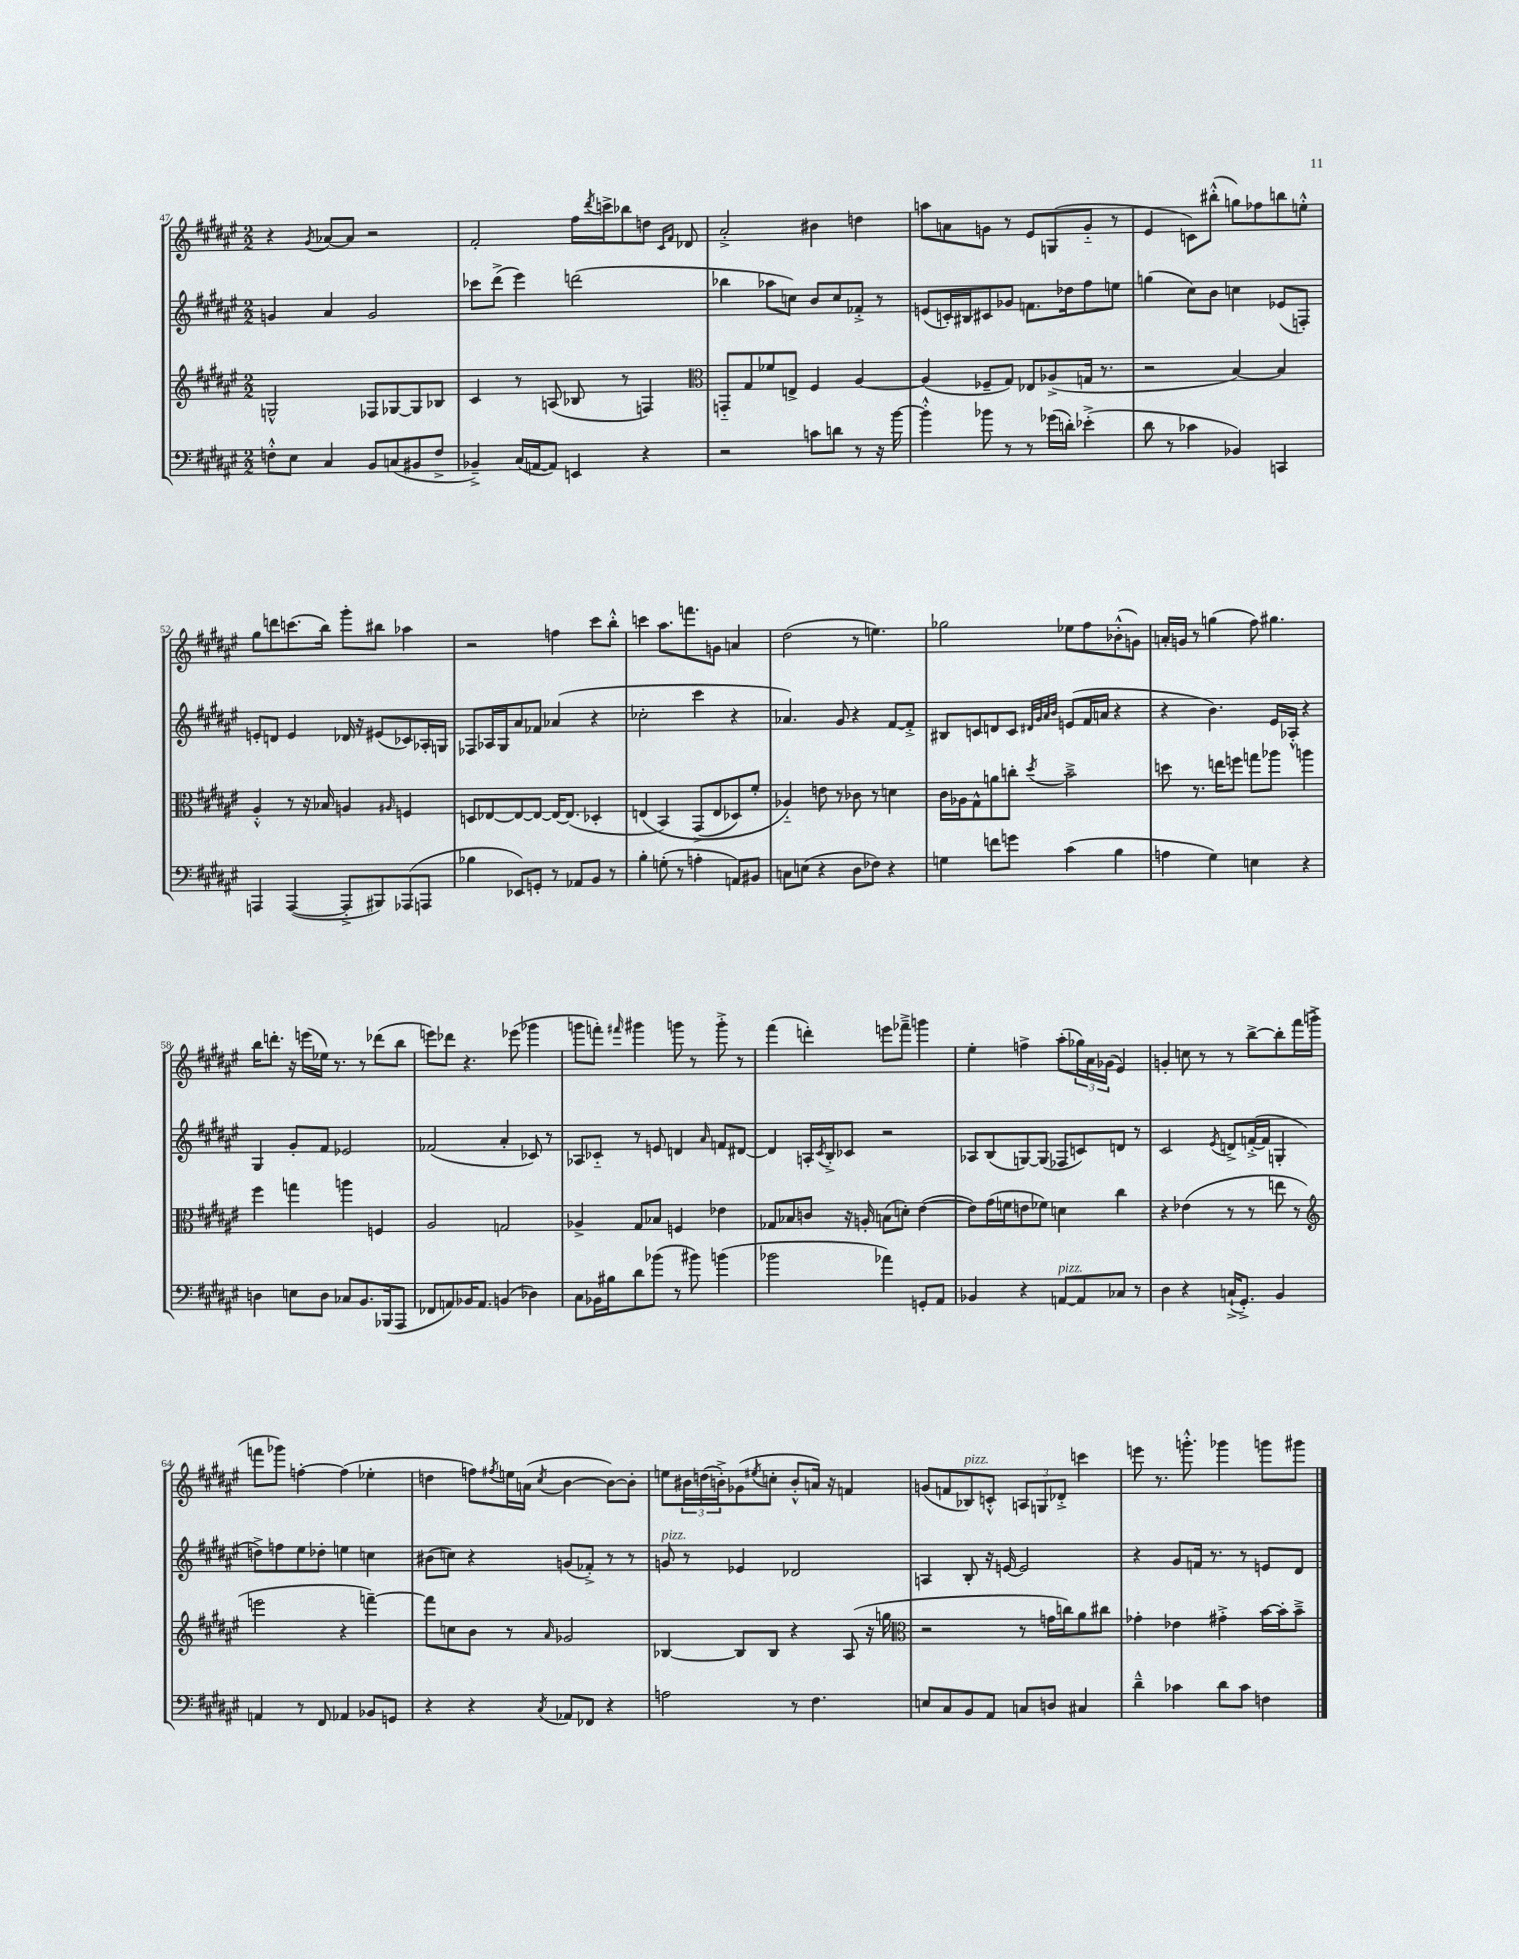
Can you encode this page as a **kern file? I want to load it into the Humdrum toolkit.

**kern	**kern	**kern	**kern
*part4	*part3	*part2	*part1
*staff4	*staff3	*staff2	*staff1
*clefF4	*clefG2	*clefG2	*clefG2
*k[f#c#g#d#a#e#]	*k[f#c#g#d#a#e#]	*k[f#c#g#d#a#e#]	*k[f#c#g#d#a#e#]
*M2/2	*M2/2	*M2/2	*M2/2
=47	=47	=47	=47
8Fn'^^\L	2Gn^^/	4gn/	4r
8E#\J	.	.	.
.	.	.	8qg#/
4C#/	.	4a#/	[8a-X/L
.	.	.	8a-/J]
8BB/L	8F-X/L	2g/	2r
(8Cn/	[8G-X/	.	.
8BB#X/	8G-/]	.	.
8F^/J	8B-X/J	.	.
=48	=48	=48	=48
4BB-X~^/)	4c#/	8ccc-X\L	2f#'/
.	.	(8ddd#^\J	.
(16C#/LL	8r	4eee#\)	.
[16AAn/J	.	.	.
8AA/J])	(8An/	.	.
4EEn/	8B-X/	(2dddn\	16ff#\LL
.	.	.	8qddd#/
.	.	.	16cccn^\J
.	8r	.	8bb-X\
4r	4Fn/)	.	8ddn\J
.	.	.	16qqc#/LL
.	.	.	16qqf#/JJ
.	.	.	8d-X/
=49	=49	=49	=49
*	*clefC3	*	*
2r	8GGn/L	4bb-X\	2a#'^/
.	8G#/	.	.
.	8f-X/	8aa-X\L	.
.	8En^/J	8ccn\J)	.
8cn\L	4F#/	8b/L	4b#X\
8dn\J	.	8cc/	.
8r	[4A#/	8f-X'^/J	4ddn\
16r	.	8r	.
[16b\	.	.	.
=50	=50	=50	=50
4b'^^\]	(4A#/]	(8en/L	8aan\L
.	.	16cn'/L)	8an\
.	.	16B#X/J	.
8b-X\	8F-X~/L	8c#X/	8gn\J
8r	8G#/J)	8g-X/J	8r
8r	8E-X/L	8.fn\L	8e#/L
(16g-X\LL	(8A-X^/	.	(8Gn/
16dn'\JJ)	.	16dd-X\k	.
(4e-X'^\	16Gn/Jk	8ff#\	8g/J
.	8.r	.	.
.	.	8een\J	8r
=51	=51	=51	=51
8d#\	2r	(4ggn\	4e#/
8r	.	.	.
4c-X\	.	8cc#\L)	8cn\L)
.	.	8b\J	(8bb#X'^^\J
4BB-X/)	[4B/)	4ccn\	8ggn\L)
.	.	.	8ff-X\
4CCn/	4B/]	(8e-X/L	8bbn\
.	.	8Fn'/J)	8een'^^\J
!!LO:LB:g=z
=52	=52	=52	=52
4AAAn/	4A#'^^/	8en'/L	8gg#\L
.	.	8dn/J	8dddn\
([4AAA/	8r	4e/	(8.cccn\
.	16r	.	.
.	16B-X/	.	16bb\Jk)
8AAA'^/L]	4An/	16d-X/	8ggg#'\L
.	.	16r	.
8BBB#X/)	.	(8e#X/L	8bb#X\J
.	16qqA#X/	.	.
(8AAA-X/	4Fn/	8c-X/)	4aa-X\
8AAAn/J	.	16A-X'/L	.
.	.	16Gn/JJ	.
=53	=53	=53	=53
4B-X\	8Dn/L	8F-X/L	2r
.	[8E-X/	16A-X/L	.
.	.	16G#/J	.
8EE-X/L)	8E-/_	8a#/	.
8GGn'/J	8E-/J_	8f-X/J	.
8r	16E-/KL_	(4a-X/	4ffn\
.	(8.E-/J]	.	.
8AA-X/L	.	.	.
8BB/J	4D-X'/	4r	8ccc#\L
8r	.	.	8bb'^^\J
=54	=54	=54	=54
4B'\	(4En/	2cc-X'\	4cccn\
(8Gn'\	4BB/)	.	8.aa#\L
8r	.	.	.
.	.	.	8.fffn\
4An'\	(8GG#^/L	4ccc#\	.
.	8E/	.	8gn\J
8AAn/L)	8D-X/)	4r	4an/
8BB#X/J	8f#'/J	.	.
=55	=55	=55	=55
8Cn\L	4A-X/)	4.a-X/)	(2dd#\
(8En\J	.	.	.
4r	8en\	.	.
.	8r	8g#/	.
8D#\L	8c-X\	4r	8r
8F-X\J)	8r	.	4.een\)
4r	4dn\	[8f#/L	.
.	.	8f#'^/J]	.
=56	=56	=56	=56
4Gn\	16c#\LL	8B#X/L	2gg-X\
.	16A-X\J	.	.
.	8G#^^\	8cn/	.
8fn\L	8an\	8dn/	.
8gn\J	8ccn'\J	8c/J	.
.	.	32qqd#X/LLL	.
.	.	32qqg#/	.
.	.	32qqa#/	.
.	8qdd#/	32qqb/JJJ	.
(4c#\	2b~^\	(8en/L	8ee-X\L
.	.	16f#/L	8ff#\
.	.	16an/JJ	.
4B\	.	4r	(8b-X'^^\
.	.	.	8gn\J)
=57	=57	=57	=57
4An\	8ddn\	4r	16an'/LL
.	.	.	16gn/JJ
.	8.r	.	8r
4G#\)	.	4.b\)	(4ggn\
.	16een\KL	.	.
.	8ffn\J	.	.
4En\	8ggn\L	.	8ff#\)
.	8aa-X\J	16e#/LL	4.gg#X\
.	.	16A-X'^^/JJ	.
4r	4aan\	4r	.
!!LO:LB:g=z
=58	=58	=58	=58
4Dn\	4ff#\	4G#/	16bb\KL
.	.	.	8.dddn'\J
8En\L	4ggn\	8g#'/L	16r
.	.	.	(16eeen\LL
8D\J	.	8f#/J	16ee-X\JJ)
.	.	.	8.r
8C-X/L	4aan\	2e-X/	.
8.BB/	.	.	8r
.	4Fn/	.	(8ddd-X\L
(16BBB-X/k	.	.	.
8AAA#/J	.	.	8bb\J
=59	=59	=59	=59
8FF-X/L	2A#/	(2f-X/	8eeen\L)
8AAn/)	.	.	8ddd-X\J
16BB-X/K	.	.	4.r
8.AA/J	.	.	.
(4BBn/	2Gn/	4a#'/	.
.	.	.	(8eee-X\
4D-X\)	.	8c-X/)	4ggg-X\
.	.	8r	.
=60	=60	=60	=60
8C#\L	4A-X^/	8A-X/L	8gggn\L
16BB-X\L	.	8c-X/J	8fffn'\J)
16B#X\J	.	.	.
.	.	.	16qqfff#X/
8d#\	8G#/L	8r	4ggg#X\
(8b-X\J	8B-X/J	8en/	.
8r	4Fn/	4dn/	8gggn\
8b#X\)	.	.	8r
.	.	16qqa#/	.
(4bn\	4e-X\	8fn/L	8ggg'^\
.	.	[8d#X/J	8r
=61	=61	=61	=61
2b-X\	8G-X/L	4d#/]	(4fff#\
.	8B-X/	.	.
.	8cn/J	16An'/LL	4dddn'\)
.	.	8qc#/	.
.	.	16B'^/J	.
.	16r	8c-X/J	.
.	16An'/	.	.
4a-X\)	(8Bn\L	2r	8eeen\L
.	8dn'\J)	.	8fff-X~^\J
8GGn'/L	([4e#\	.	4gggn\
8AA#/J	.	.	.
=62	=62	=62	=62
4BB-X/	8e#\L])	8A-X/L	4ee#'\
.	(16g#\L	(8B/	.
.	16fn\J	.	.
4r	8en\	[8Gn/)	4ffn^\
.	8f-X\J)	(8G/J]	.
!LO:TX:a:i:t=pizz.	!	!	!
[8AAn/L	4dn\	8F-X/L	(8aa#'\L
8AA/]	.	8cn/)	24gg-X\L)
.	.	.	24a#\
.	.	.	(24g-X\JJ
8C-X/J	4cc#\	8dn/J	4e#/)
8r	.	8r	.
=63	=63	=63	=63
4D#\	4r	2c#/	4gn'/
4r	(4e-X\	.	8ccn\
.	.	.	8r
.	.	8qe#/	.
(16Cn`^/KL	8r	8dn^/L	8r
8.GG#'^/J)	.	.	.
.	8r	([16fn'^/L	[8bb^\L
.	.	16f/JJ]	.
4BB/	8een\	4Gn'/	8bb'\]
.	8r	.	16fff#\L
.	.	.	(16gggn'^\JJ
!!LO:LB:g=z
=64	=64	=64	=64
*	*clefG2	*	*
4AAn/	2eeen\	8ddn^\L)	8fffn\L
.	.	8ffn\	8ggg-X\J)
8r	.	8ee#\	[4ffn'\
8FF#/	.	8dd-X'\J	.
4AA-X/	4r	4een\	(4ff\]
8BB-X/L	[4fffn~\)	4ccn\	4ee-X'\
8GGn/J	.	.	.
=65	=65	=65	=65
4r	8fff\L]	(8b#X\L	4ddn\
.	8ccn\	8ccn\J)	.
4r	8b\J	4r	8ffn\L)
.	.	.	8qff#X/
.	8r	.	16een\L
.	.	.	(16an\JJ
8qC#/	16qqa#/	.	8qcc#/
8AA-X/L	2g-X/	(8gn/L	[4b\
8FF-X/J	.	8f-X'^/J)	.
4r	.	8r	8b\L_)
.	.	8r	8b'\J]
=66	=66	=66	=66
!	!	!LO:TX:a:i:t=pizz.	!
2An\	[4B-X/	8gn/	8een\L
.	.	8r	24b#X\L
.	.	.	(24ddn\
.	.	.	24bn'^\J)
.	8B-/L]	4e-X/	(8g-X\
.	.	.	8qee#X/
.	8B-/J	.	8ccn'\J
8r	4r	2d-X/	8b'^^/L
4.F#\	.	.	16an/Jk)
.	.	.	16r
.	(8A#/	.	4fn/
.	16r	.	.
.	16ggn\	.	.
=67	=67	=67	=67
*	*clefC3	*	*
8En/L	2r	4An/	(8gn/L
8C#/	.	.	8fn/
!	!	!	!LO:TX:a:i:t=pizz.
8BB/	.	8B'/	8B-X/)
8AA#/J	.	16r	8cn'^^/J
.	.	[16en/	.
8Cn/L	8r	2e/]	12An/L
.	.	.	12Gn/
8Dn/J	16gn\LL	.	.
.	.	.	12d-X'^/J
.	16ccn\J)	.	.
4C#X/	8a#\	.	4cccn\
.	8cc#X\J	.	.
=68	=68	=68	=68
4d#~^^\	4g-X'\	4r	8eeen\
.	.	.	8.r
4c-X\	4e-X\	8g#/L	.
.	.	.	8.gggn'^^\
.	.	16fn/Jk	.
.	.	8.r	.
8d#\L	4g#X'^\	.	4ggg-X\
8c-\J	.	8r	.
4Fn\	[16b\LL	8en/L	8gggn\L
.	16b'\J]	.	.
.	8b~^\J	8d#/J	8ggg#X\J
==	==	==	==
*-	*-	*-	*-
